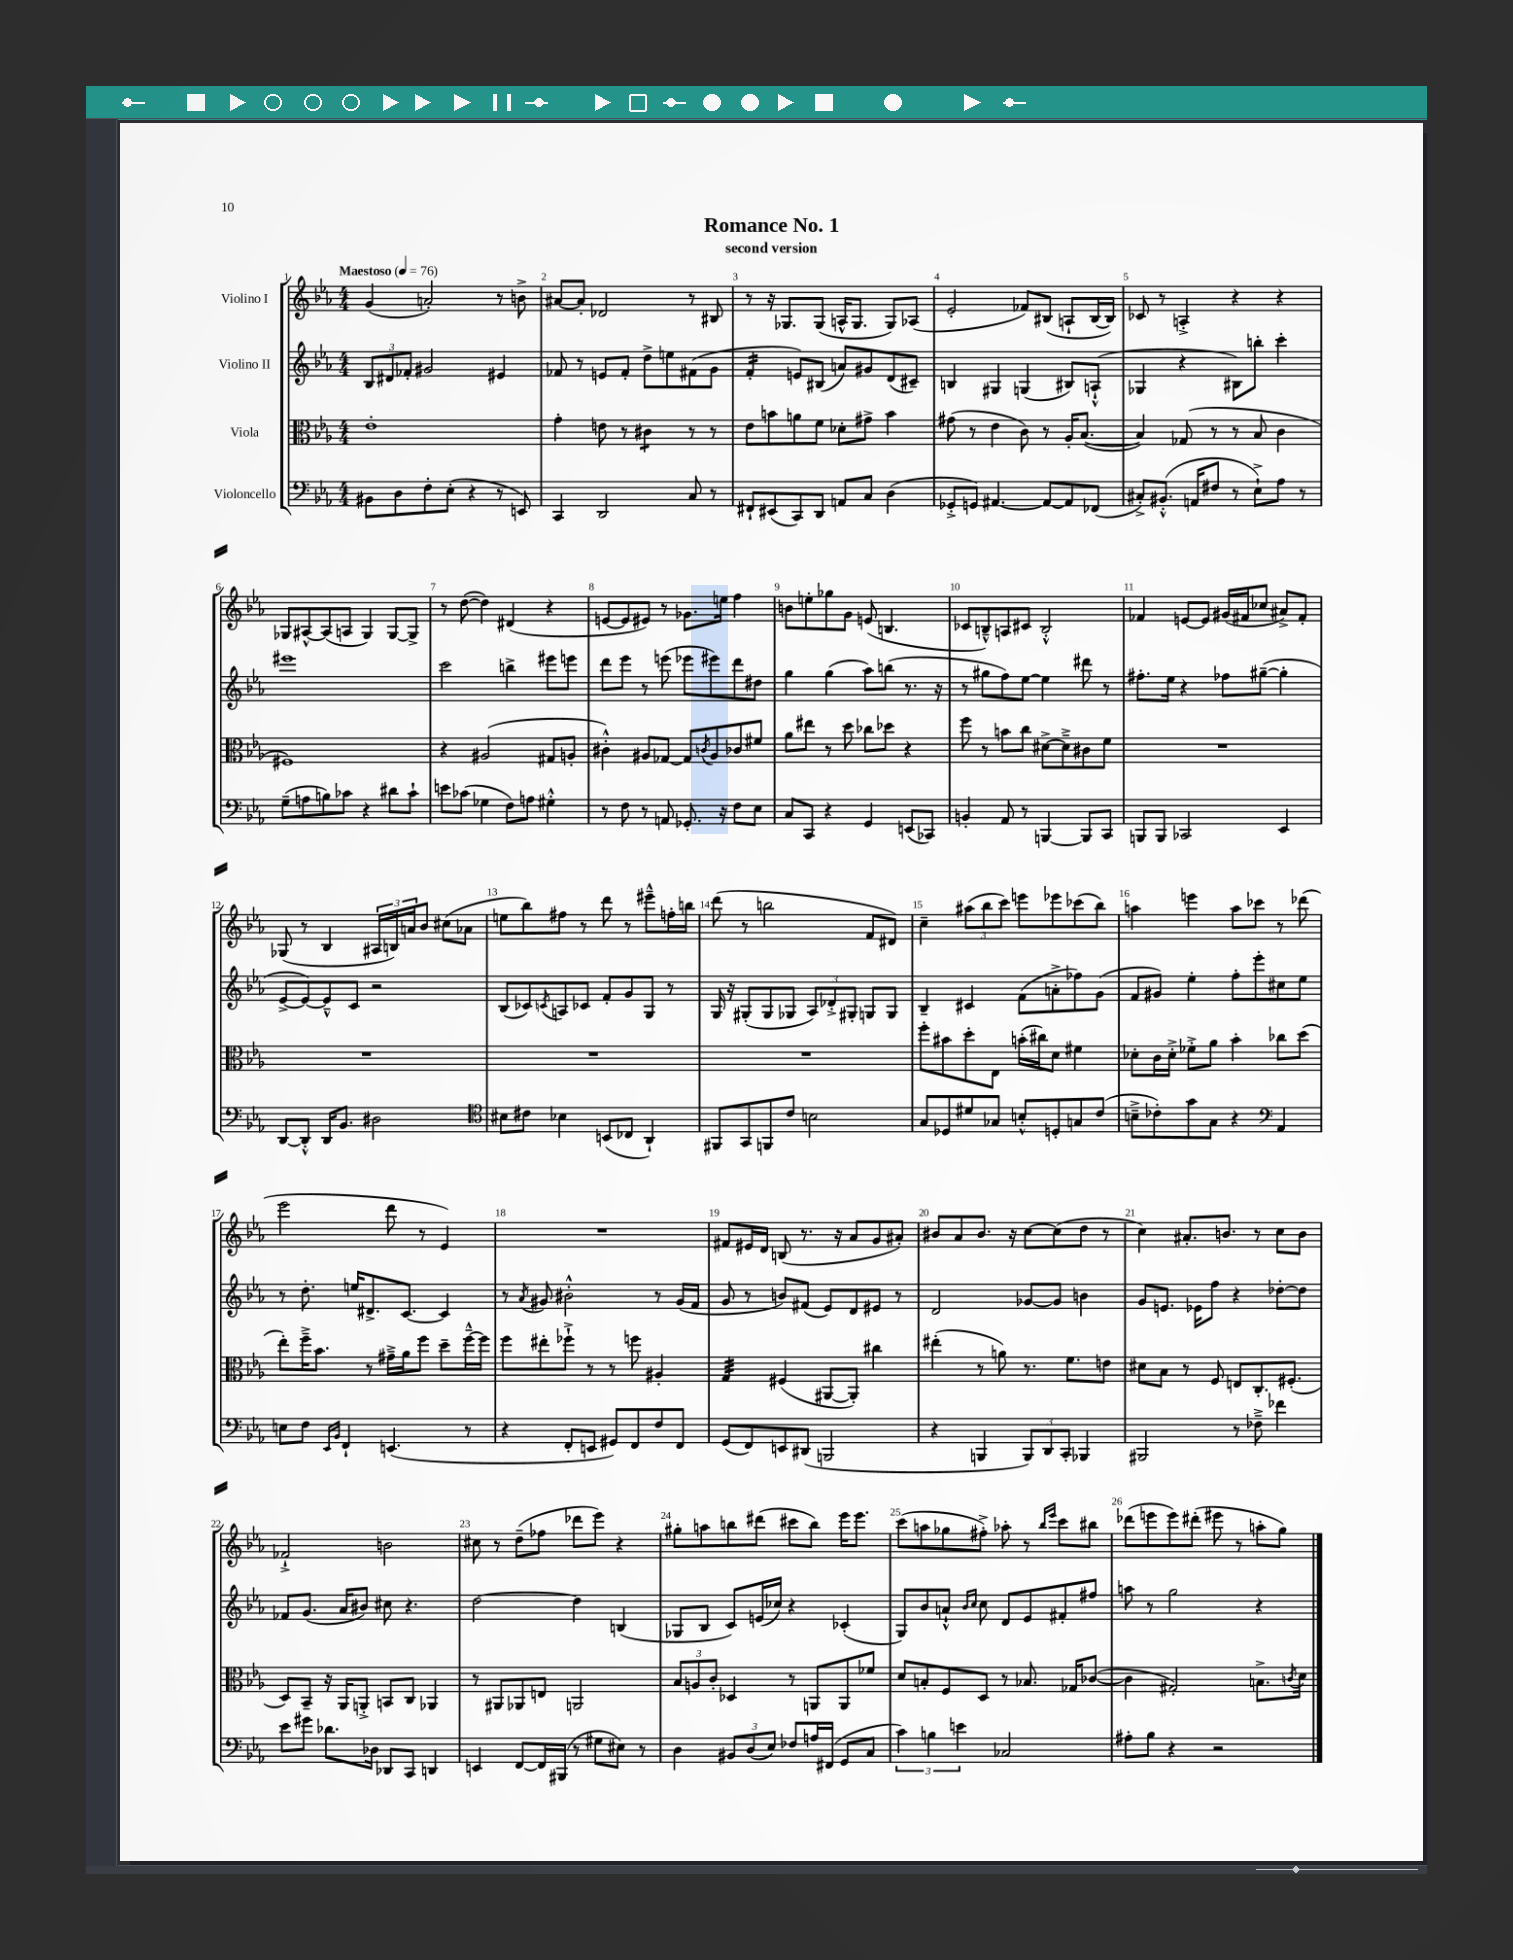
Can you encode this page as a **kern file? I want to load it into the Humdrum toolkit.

**kern	**kern	**kern	**kern
*staff4	*staff3	*staff2	*staff1
*clefF4	*clefC3	*clefG2	*clefG2
*k[b-e-a-]	*k[b-e-a-]	*k[b-e-a-]	*k[b-e-a-]
*M4/4	*M4/4	*M4/4	*M4/4
*MM76	*MM76	*MM76	*MM76
8BB#	1e-'	12B-	(4g
.	.	12d#	.
8D	.	.	.
.	.	12f-'	.
8F'	.	2g#	2a')
(8E-'	.	.	.
4r	.	.	.
8r	.	4e#	8r
8EE)	.	.	8b^
=	=	=	=
4CC	4g'	8f-	[8a#
.	.	8r	8a#']
2DD	8e	8e	2d-
.	8r	8f-'	.
.	4c#	8dd^	.
.	.	8ee	.
8C	8r	(8f#	8r
8r	8r	8g	8B#
=	=	=	=
8FF#`	8e-	4f'	8r
(8EE#	8b	.	16r
.	.	.	8.G-
8CC)	8a	8e)	.
8DD	8f	(8B#	(8G-
8AA	8d-'	8a)	16A^^
.	.	.	8.G-
8C	8g#^	8g#	.
(4D	4b	(8d	8G-)
.	.	8c#~)	(8A-
=	=	=	=
8GG-'^	(8g#	4B	2e-'
8GG)	8r	.	.
[4.AA#	4e-	4G#	.
.	8c)	(4G	8f-)
8AA#_	8r	.	(8B#
8AA#]	16A-'	8B#)	8A`
.	([8.B-	.	.
(8FF-	.	(8A`^^	[16B#
.	.	.	16B#])
=	=	=	=
8C#'^)	4B-])	4G-	8c-
(8.BB#'^^	.	.	8r
.	(8G-	4r	4A'^
16AA	.	.	.
8F#	8r	.	.
8r	8r	8B#)	4r
8E-`^)	8B-	8bb'	.
8A-	4c	4ccc'	4r
8r	.	.	.
=	=	=	=
(8G~	1F#)	1eee#	8G-
8A	.	.	[8A#^^
8B)	.	.	(8A#]
8c-	.	.	8A
4r	.	.	4G-)
8d#	.	.	[8G-
8c-`	.	.	8G-^]
=	=	=	=
8e	4r	2ccc	8r
(8c-	.	.	([8dd
4G-	(2A#	.	4dd])
8F)	.	4bb^	(4d#
8A	.	.	.
4G#'^^	8G#	8eee#	4r
.	8A'	8eee	.
=	=	=	=
8r	4c#'^^)	8ddd	[8e
8F	.	8eee-	8e]
8r	8A#	8r	8e#)
8AA	[8G-	(8eee	8r
8.GG-'	8G-]	8eee-	8.g-
.	8qc	.	.
.	8A#	8eee#)	.
16r	.	.	16ee
8F	8c-	8ddd	4ff
8E-	8f#	8dd#	.
=	=	=	=
8C	8a-	4gg	8b
8CC	8ee#	.	8ee'
4r	8r	(4gg	8gg-
.	8dd	.	8g
4GG	8cc-	8aa-)	(8e
.	8dd-	(8bb	4.B
(8EE	4r	8.r	.
8CC-)	.	.	.
.	.	16r	.
=	=	=	=
4BB'	8ff	8r	8c-
.	8r	8gg#	8B~^^)
8AA-	8b	8ff)	8A
8r	8cc	[8ee-	8c#
[4BBB	[8d#^	4ee-]	2B'^^
.	8d#~^]	.	.
8BBB]	8c#	8ddd#	.
8CC	8f	8r	.
=	=	=	=
8BBB	1r	8.ff#'	4f-
8BBB	.	.	.
.	.	16ee-	.
2CC-	.	4r	[8e
.	.	.	8e]
.	.	8ff-	(16g#
.	.	.	16f#
.	.	([8gg#~	8cc-
4EE-	.	4gg#']	8a#^)
.	.	.	8f#'
=	=	=	=
[8DD	1r	[8e-^	(8G-
8DD'^^]	.	8e-_)	8r
16DD	.	8e-~^^]	4B-
8.BB-	.	.	.
.	.	8c	.
2D#	.	2r	24A#
.	.	.	24B)
.	.	.	24a
.	.	.	8b-
.	.	.	(8cc#
.	.	.	8a-
=	=	=	=
*clefC4	*	*	*
8B#	1r	(8B-	8ee
8c#	.	8c-)	8bb-)
.	.	8qc	.
4B-	.	8A	8ff#
.	.	8c-	8r
(8BB	.	8f'	8ddd
8C-	.	8g	8r
4AA-`)	.	8G	8eee#~^^
.	.	8r	16ff'
.	.	.	16bb
=	=	=	=
8FF#	1r	16G	(8ddd
.	.	16r	.
8GG	.	(8G#'	8r
8FF	.	8G#	2bb
8c	.	8G-	.
2B	.	12A-)	.
.	.	12d-'^	.
.	.	12G#'	.
.	.	8G	8f
.	.	8G	8d#)
=	=	=	=
8G	8ff'	4B-~	4cc~
8D-	8b#	.	.
8d#	8dd'	4c#	(12aa#
.	.	.	12bb-
8G-	8E-	.	.
.	.	.	12ccc)
8B'^^	(16b'	(8f	8eee
.	16cc#)	.	.
8D'	8d	8a'^	8eee-
8G	4f#	8ff-)	(8ccc-
(8c	.	(8g	8bb-)
=	=	=	=
8B~^	8d-'	8f	4aa
8c-')	16c	8g#)	.
.	16d-'^	.	.
8g	8f-'^	4ee-'	4eee
8G	8a-	.	.
4r	4b-'	8ff'	8aa
.	.	8eee-'	8ccc-
*clefF4	*	*	*
4AA-	8cc-	8cc#	8r
.	(8dd	8ee-	(8ddd-
=	=	=	=
8E	8ee-')	8r	2eee-
8F	16ff~^	8.dd'	.
.	8.b-	.	.
16qqEE-	.	.	.
16qqBB-	.	.	.
4FF`	.	.	.
.	.	16ee	.
.	8r	8.d#^	.
(4.EE	16g#~^	.	8ddd
.	16a-	[8.c	.
.	8ff	.	8r
.	8dd~	4c]	4e-)
8r	[16ff~^^	.	.
.	16ff]	.	.
=	=	=	=
4r	8ff	8r	1r
.	.	8qa-	.
.	8ee#'	8g#	.
8FF'	8ff-`^	2b#'^^	.
8EE	8r	.	.
8GG#)	8r	.	.
8FF	8ff	.	.
8F	4A#'	8r	.
8FF	.	(16g#	.
.	.	16f	.
=	=	=	=
(8GG	4G	8g	8f#
8FF)	.	8r	16e#
.	.	.	16d
8EE	(4F#	8b)	(8B
(8DD#	.	(8f#	8.r
2BBB	[8AA#	8e-)	.
.	.	.	16r
.	8AA#'])	8d	8a-
.	4cc#	8e#	8g
.	.	8r	8a#')
=	=	=	=
4r	(4ee#'	2d	8b#
.	.	.	8a-
4BBB	8r	.	8.b#
.	8a)	.	.
.	.	.	16r
12BBB)	8.r	[8g-	[8cc
12DD	.	.	.
.	.	8g-]	(8cc]
12CC'	.	.	.
.	8.f	.	.
4BBB-	.	4b	8dd
.	8e	.	8r
=	=	=	=
2BBB#	8d#	8g	4cc)
.	8B-	8.e	.
.	8r	.	8.a#'
.	.	16e-	.
.	8F	8ff	.
.	.	.	8.b
8r	8E	4r	.
8F-~^	8.C'	.	8r
4f-	.	[8dd-'	8cc
.	(8.F#'	.	.
.	.	8dd-]	8b
=	=	=	=
8e-	8D)	8f-	2f-`^
8g#	8BB-~	(8.g	.
8.d-	16r	.	.
.	16AA-	16a-	.
.	8AA'^	8b#)	.
16D-	.	.	.
8DD-	8BB	8cc#	2b
8CC	8C	4.r	.
4DD	4AA-	.	.
=	=	=	=
4EE	8r	[2dd	8cc#
.	8AA#	.	8r
[8FF	8AA-	.	(8dd~
16FF]	8E	.	8ff-
(16BBB#	.	.	.
8r	2AA	4dd]	8ddd-
8G#	.	.	8eee-)
8E#)	.	(4B	4r
8r	.	.	.
=	=	=	=
4D	12B-	8G-	8gg#'
.	12A	.	.
.	.	8B-	8aa
.	12c'	.	.
12BB#	4D-	8c)	8bb
(12D	.	.	.
.	.	(16e	(8ddd#
12E-)	.	.	.
.	.	16cc-)	.
8F-	8r	4r	8ccc#
16A	8AA	.	8bb)
(16FF#	.	.	.
8GG	8AA	(4c-'	16eee-
.	.	.	8.eee-
8C	8f-	.	.
=	=	=	=
6c)	8d	8G)	(8ccc
.	8B'	8b-	8aa
6B	.	.	.
.	8F	8a`^^	8gg-
6e	.	.	.
.	.	16qqb-	.
.	.	16qqcc	.
.	8D	8cc	8ff#'^)
2C-	8r	8d	8aa-'
.	8.B-	8e-	8r
.	.	.	16qqbb-
.	.	.	16qqeee-
.	.	8f#'	8ccc
.	16G-	.	.
.	([8c-	8ff#	8bb#
=	=	=	=
8A#'	4c-]	8aa	(8ddd-
8B-	.	8r	8eee
4r	2G#')	2gg	8eee)
.	.	.	(8ddd#'
2r	.	.	8eee#
.	.	.	8r
.	8.B^	4r	8aa'
.	.	.	8gg)
.	8qc	.	.
.	16d	.	.
==	==	==	==
*-	*-	*-	*-
